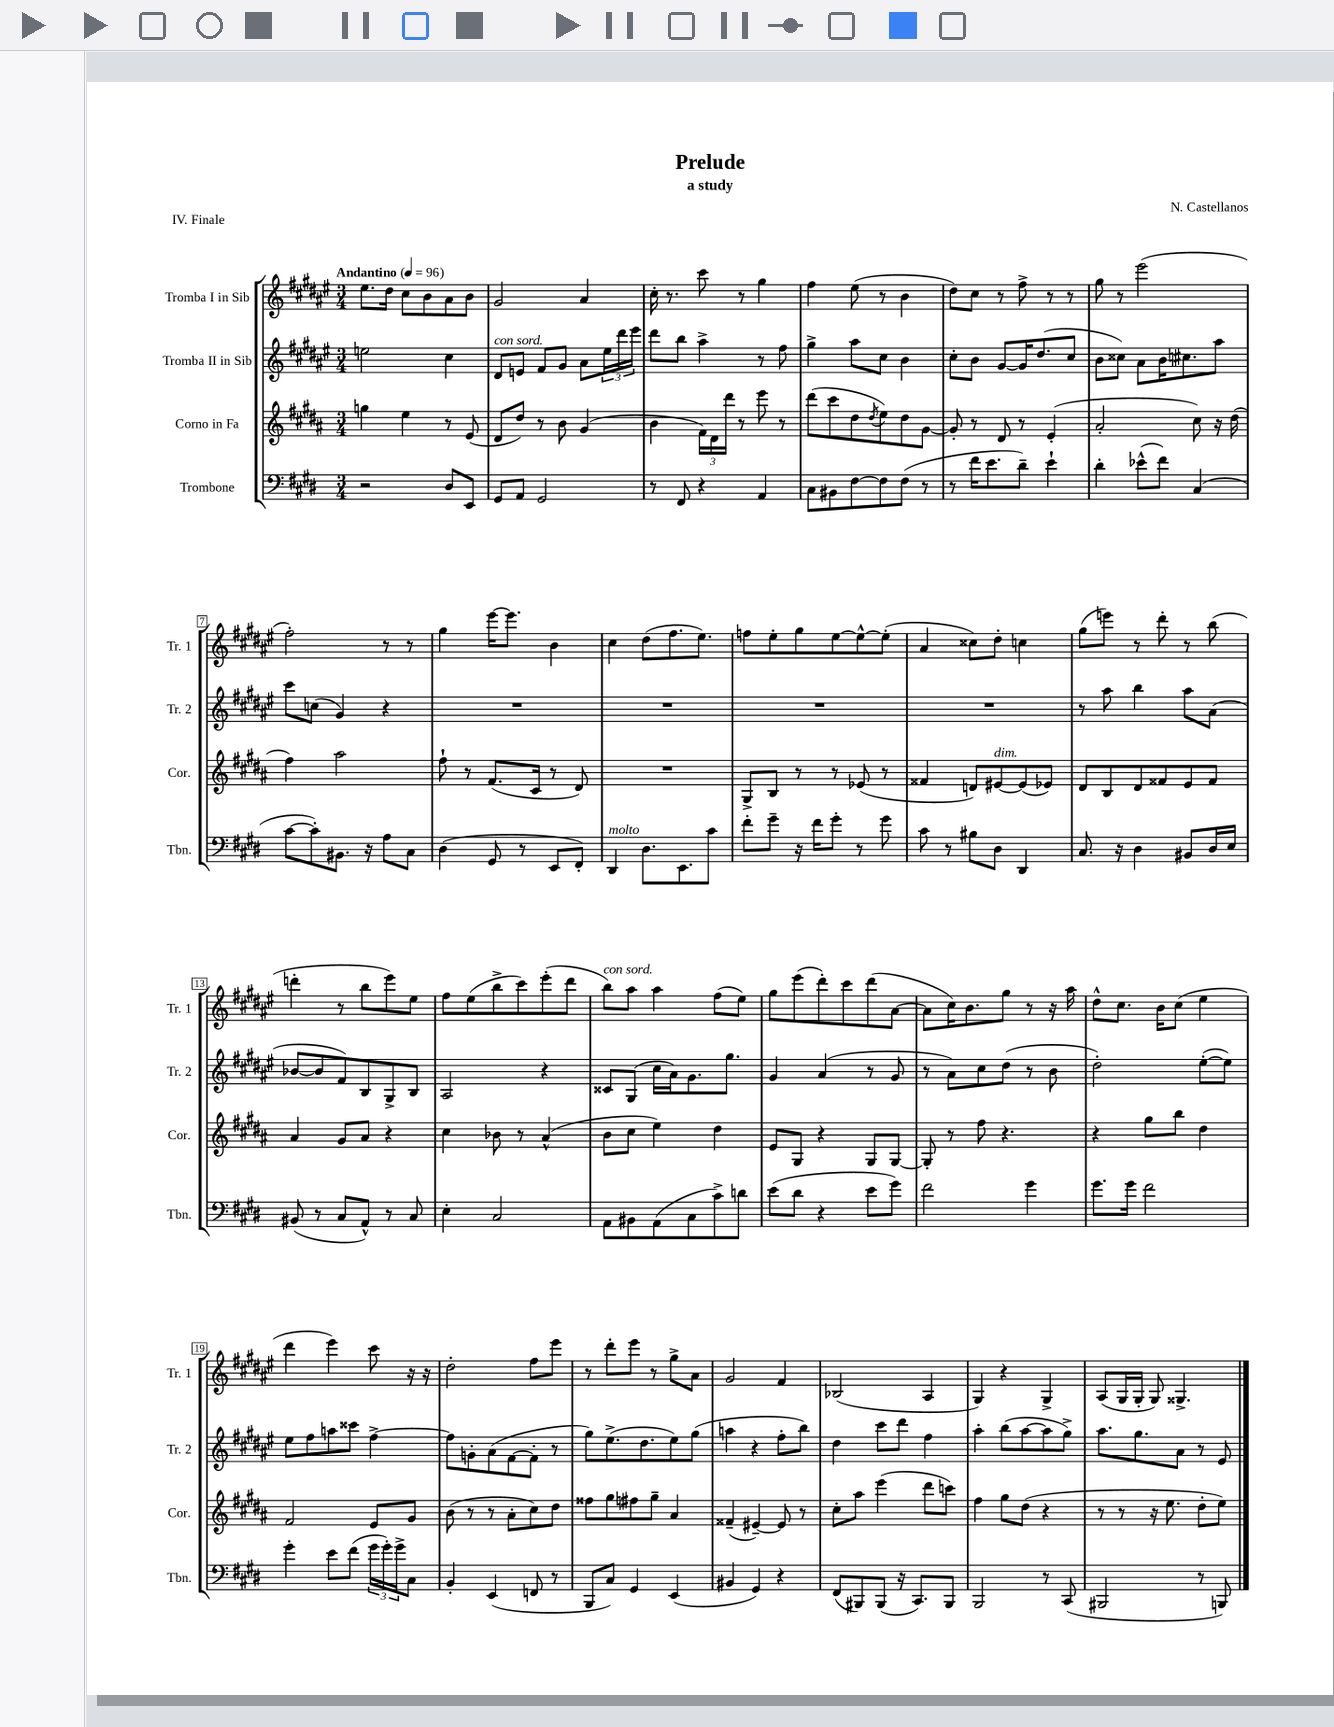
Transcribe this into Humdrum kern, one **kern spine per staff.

**kern	**kern	**kern	**kern
*staff4	*staff3	*staff2	*staff1
*clefF4	*clefG2	*clefG2	*clefG2
*k[f#c#g#d#]	*k[f#c#g#d#a#]	*k[f#c#g#d#a#e#]	*k[f#c#g#d#a#e#]
*M3/4	*M3/4	*M3/4	*M3/4
*MM96	*MM96	*MM96	*MM96
2r	4gg	2ee	8.ee#
.	.	.	16dd#
.	4ee	.	8cc#
.	.	.	8b
8D#	8r	4cc#	8a#
8EE	(8e	.	8b
=	=	=	=
8GG#	8d#	8d#	2g#
8AA	8dd#)	8e	.
2GG#	8r	8f#	.
.	8b	8g#	.
.	(4g#	8a#	4a#
.	.	24ee#	.
.	.	24ddd#	.
.	.	24eee#	.
=	=	=	=
8r	4b	8ddd#	16cc#'
.	.	.	8.r
8FF#	.	8bb	.
4r	24f#)	4aa#^	8ccc#
.	24d#	.	.
.	24ddd#	.	.
.	8r	.	8r
4AA	8eee	8r	4gg#
.	8r	8ff#	.
=	=	=	=
8C#	(8ddd#	4gg#^	4ff#
8BB#	8ccc#	.	.
[8F#	8dd#	8aa#	(8ee#
.	8qdd#	.	.
8F#]	8ee)	8cc#	8r
(8F#	8dd#	4b	4b
8r	[8g#	.	.
=	=	=	=
8r	8g#']	8cc#'	8dd#)
16f#	8r	8b	8cc#
8.e	.	.	.
.	8d#	[8g#	8r
8d#~)	8r	16g#]	8ff#^
.	.	(8.dd#	.
4e`	(4e'	.	8r
.	.	8cc#	8r
=	=	=	=
4d#'	2a#'	8b	8gg#
.	.	8cc##)	8r
(8e-^^	.	8a#	(2eee#
8f#)	.	16b	.
.	.	8.cc#	.
(4C#	8cc#)	.	.
.	16r	8aa#	.
.	(16dd#	.	.
=	=	=	=
[8c#	4ff#)	8ccc#	2ff#')
8c#'])	.	(8cc	.
8.BB#	2aa#	4g#)	.
16r	.	.	.
8A	.	4r	8r
8C#	.	.	8r
=	=	=	=
(4D#	8ff#`	2.r	4gg#
.	8r	.	.
8GG#	(8.f#	.	[16eee#
.	.	.	8.eee#]
8r	.	.	.
.	16c#	.	.
8EE	8r	.	4b
8FF#')	8d#)	.	.
=	=	=	=
4DD#	2.r	2.r	4cc#
8.D#	.	.	(8dd#
.	.	.	8.ff#
8.EE	.	.	.
.	.	.	8.ee#)
8c#	.	.	.
=	=	=	=
8f#'	8G#^	2.r	8ff
8g#~	8B	.	8ee#'
16r	8r	.	8gg#
16f#	.	.	.
8g#'	8r	.	[8ee#
8r	(8e-	.	8ee#^^_
8g#	8r	.	(8ee#']
=	=	=	=
8c#	4f##	2.r	4a#
8r	.	.	.
8B#	8d)	.	8cc##)
8D#	[8e#	.	8dd#'
4DD#	(8e#]	.	4cc
.	8e-)	.	.
=	=	=	=
8.C#	8d#	8r	(8gg#
.	8B	8aa#	8eee)
16r	.	.	.
4D#	8d#	4bb	8r
.	8f##	.	8ddd#'
8BB#	8e	8aa#	8r
16D#	8f##	(8a#	(8bb
16E	.	.	.
=	=	=	=
(8BB#	4a#	[8b-	4ddd'
8r	.	8b-]	.
8C#	8g#	8f#)	8r
8AA^^)	8a#	8B	8bb
8r	4r	8G#^	8eee#)
8C#	.	8B	8ee#
=	=	=	=
4E'	4cc#	2A#	8ff#
.	.	.	(8ee#
2C#	8b-	.	8bb^
.	8r	.	8ccc#)
.	(4a#^^	4r	(8eee#'
.	.	.	8ddd#
=	=	=	=
8AA	8b	8c##	8bb)
8BB#	8cc#	(8G#	8aa#
(8AA	4ee)	16cc#	4aa#
.	.	16a#)	.
8C#	.	8.g#	.
8c#^)	4dd#	.	(8ff#
.	.	8.gg#	.
8d	.	.	8ee#)
=	=	=	=
(8e	8e	4g#	8gg#
8d#	8G#	.	(8eee#
4r	4r	(4a#	8ddd#')
.	.	.	8ccc#
8e	8G#	8r	(8ddd#
8g#)	[8G#	8g#	[8a#
=	=	=	=
2f#	8G#']	8r	8a#]
.	8r	8a#)	16cc#)
.	.	.	8.b
.	8ff#	8cc#	.
.	4.r	(8dd#	8gg#
4g#	.	8r	8r
.	.	8b	16r
.	.	.	16aa#
=	=	=	=
8.g#	4r	2dd#')	8dd#^^
.	.	.	8.cc#
16g#	.	.	.
2f#	8gg#	.	.
.	.	.	16b
.	8bb	.	(8cc#
.	4dd#	([8ee#'	4ee#
.	.	8ee#])	.
=	=	=	=
4g#'	2f#	8ee#	4ddd#
.	.	8ff#	.
8e	.	8aa	4eee#)
(8f#	.	8ccc##	.
24g#	8e	[4ff#^	8ccc#
24g#')	.	.	.
24g#^	.	.	.
8C#	8g#	.	16r
.	.	.	16r
=	=	=	=
4BB'	(8b	8ff#]	2dd#'
.	8r	8g'	.
(4EE	8r	(8a#	.
.	8a#'	[8f#	.
8FF	8cc#)	8f#']	8ff#
8r	8dd#	8r	8eee#
=	=	=	=
8BBB	8ff##	8gg#)	8r
8C#)	8gg#	(8.ee#^	8ddd#'
4GG#	8ff#	.	8eee#
.	.	8.dd#	.
.	8gg#~	.	8r
(4EE	4a#	8ee#)	8gg#^
.	.	(8gg#	8a#
=	=	=	=
4BB#	(4f##~	4aa	2g#
4GG#)	[4e#~)	4r	.
4r	8e#]	8ff#'	4f#
.	8r	8bb)	.
=	=	=	=
(8FF#	8cc#'	4dd#	(2B-
8BBB#)	8aa#	.	.
(8BBB#	(4eee	8ccc#	.
16r	.	8ddd#	.
8.CC#)	.	.	.
.	8ddd#	4ff#	4A#
8BBB#	8ccc)	.	.
=	=	=	=
2BBB	4ff#	4aa#'	4G#)
.	8gg#	(8bb	4r
.	(8dd#	[8aa#	.
8r	4r	8aa#]	4G#^
(8CC#	.	8gg#^)	.
=	=	=	=
2BBB#	8r	8.aa#	(8A#
.	8r	.	16G#
.	.	8.gg#	16G#'
.	16r	.	8G#)
.	8.ee	.	.
.	.	8a#	4.G##^
8r	8dd#'	8r	.
8BBB)	8ee)	8e#	.
==	==	==	==
*-	*-	*-	*-
